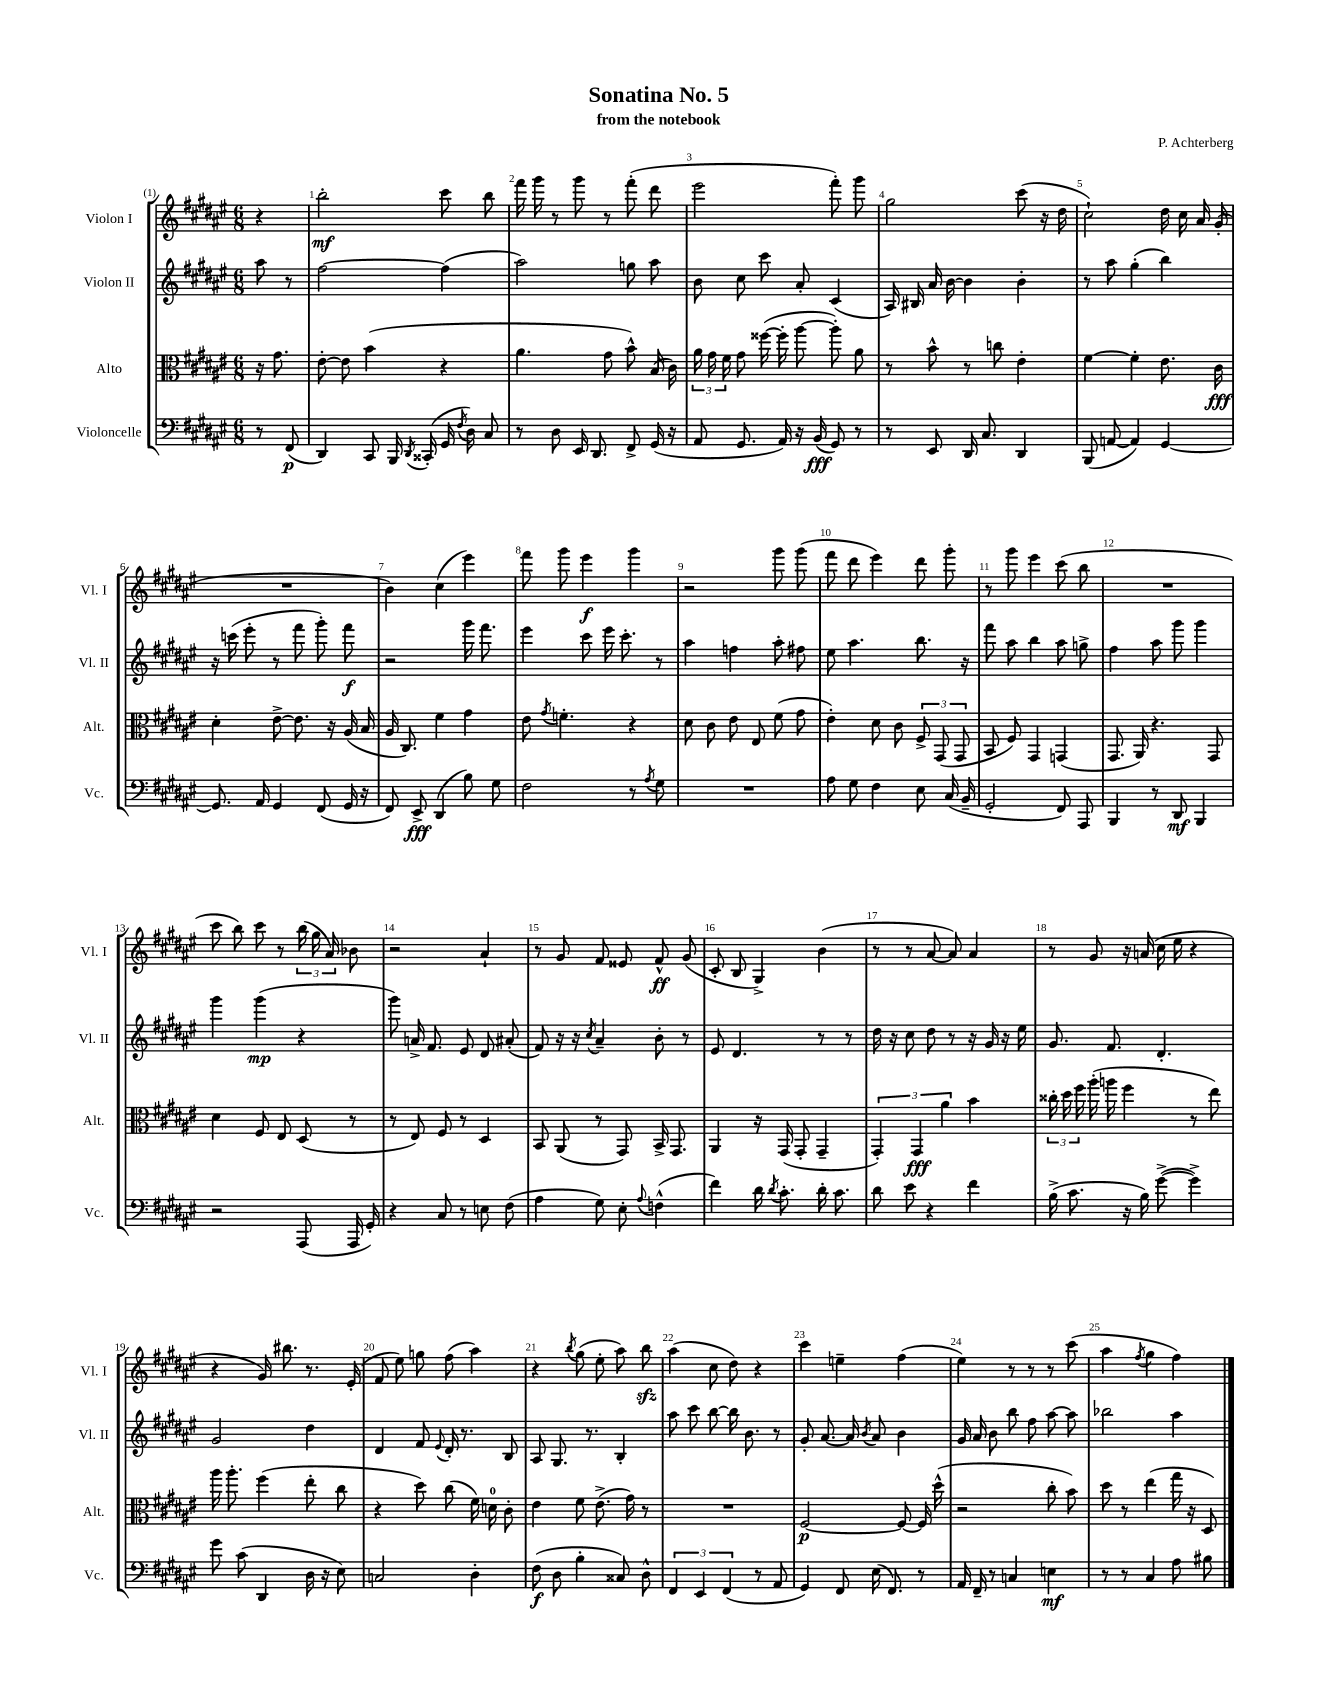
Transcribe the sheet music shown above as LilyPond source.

\header { title = "Sonatina No. 5" composer = "P. Achterberg" subtitle = "from the notebook" }
<<
\new StaffGroup <<
\new Staff = "s0" \with { instrumentName = "Violon I" shortInstrumentName = "Vl. I" } {
    \clef treble \key fis \major \numericTimeSignature \time 6/8 \partial 4
    \autoBeamOff r4 |
    b''2-.\mf cis'''8 b''8 |
    fis'''16 gis'''16 r8 gis'''8 r8 fis'''8-.( dis'''8 |
    eis'''2 fis'''8-.) gis'''8 |
    gis''2 cis'''8( r16 dis''16 |
    cis''2-!) dis''16 cis''16 ais'16 gis'16-.( |
    R2. |
    b'4) cis''4( eis'''4) |
    fis'''8 gis'''8 eis'''4\f gis'''4 |
    r2 gis'''8 gis'''8( |
    fis'''8 dis'''8 eis'''4) dis'''8 gis'''8-. |
    r8 gis'''8 eis'''4 cis'''8( b''8 |
    R2. |
    cis'''8 b''8) cis'''8 r8 \tuplet 3/2 { b''16( gis''16 ais'16) } bes'8 |
    r2 ais'4-! |
    r8 gis'8 fis'8 eisis'8 fis'8-^\ff gis'8( |
    cis'8-. b8 gis4->) b'4( |
    r8 r8 ais'8~ ais'8) ais'4 |
    r8 gis'8 r16 a'16( cis''16 eis''16 r4 |
    r4 gis'16) bis''8. r8. eis'16-.( |
    fis'8 eis''8) g''8 fis''8( ais''4) |
    r4 \acciaccatura { b''8 } gis''8( eis''8-. ais''8) b''8\sfz |
    ais''4( cis''8 dis''8) r4 |
    cis'''4 e''4-- fis''4( |
    eis''4) r8 r8 r8 cis'''8( |
    ais''4 \acciaccatura { fis''8 } gis''4 fis''4) \bar "|." |
}
\new Staff = "s1" \with { instrumentName = "Violon II" shortInstrumentName = "Vl. II" } {
    \clef treble \key fis \major \numericTimeSignature \time 6/8 \partial 4
    \autoBeamOff ais''8 r8 |
    fis''2~ fis''4( |
    ais''2) g''8 ais''8 |
    b'8 cis''8 cis'''8 ais'8-. cis'4( |
    ais16) bis16 ais'16 b'16~ b'4 b'4-. |
    r8 ais''8 gis''4-.( b''4) |
    r16 c'''16( eis'''8-. r8 fis'''8 gis'''8-.) fis'''8\f |
    r2 gis'''16 fis'''8. |
    eis'''4 cis'''8 eis'''16 cis'''8.-. r8 |
    ais''4 f''4 ais''8-. fis''8 |
    eis''8 ais''4. b''8. r16 |
    fis'''8 ais''8 b''4 ais''8 g''8-> |
    fis''4 ais''8 gis'''8 gis'''4 |
    gis'''4 gis'''4\mp( r4 |
    gis'''8) a'16-> fis'8. eis'8 dis'8 ais'8-.( |
    fis'8) r16 r16 \acciaccatura { cis''8 } ais'4-- b'8-. r8 |
    eis'8 dis'4. r8 r8 |
    dis''16 r16 cis''8 dis''8 r8 r16 gis'16 r16 eis''16 |
    gis'8. fis'8. dis'4.-. |
    gis'2 dis''4 |
    dis'4 fis'8 \appoggiatura { eis'8 } dis'16-. r8. b8 |
    ais8 gis8. r8. b4-. |
    ais''8 cis'''8 b''8~ b''16 b'8. r8 |
    gis'8-. ais'8.~ ais'16 \acciaccatura { b'8 } ais'8 b'4 |
    gis'16 ais'16 b'8 b''8 fis''8 ais''8~ ais''8 |
    bes''2 ais''4 \bar "|." |
}
\new Staff = "s2" \with { instrumentName = "Alto" shortInstrumentName = "Alt." } {
    \clef alto \key fis \major \numericTimeSignature \time 6/8 \partial 4
    \autoBeamOff r16 gis'8. |
    eis'8~-. eis'8 b'4( r4 |
    ais'4. gis'8 b'8-^) b16( cis'16) |
    \tuplet 3/2 { ais'16 gis'16 fis'16 } gis'8 fisis''16~( fisis''16-. ais''8~ ais''8-.) ais'8 |
    r8 b'8-^ r8 c''8 eis'4-. |
    fis'4~ fis'4-. eis'8. cis'16\fff |
    dis'4-. eis'8~-> eis'8. r16 ais16( b16 |
    ais16 cis8.) fis'4 gis'4 |
    eis'8 \acciaccatura { gis'8 } f'4.-. r4 |
    dis'8 cis'8 eis'8 eis8 fis'8( gis'8 |
    eis'4-.) dis'8 cis'8 \tuplet 3/2 { fis8-> gis,8( gis,8 } |
    b,8 fis8) gis,4 g,4( |
    gis,8. ais,16) r4. gis,8 |
    dis'4 fis8 eis8 dis8( r8 |
    r8 eis8) fis8 r8 dis4 |
    b,8 ais,8( r8 gis,8) b,16-> gis,8. |
    ais,4 r16 gis,16( gis,8-. gis,4-- |
    \tuplet 3/2 { gis,4-.) gis,4\fff ais'4 } b'4 |
    \tuplet 3/2 { cisis''16-. dis''16 fis''16 } ais''16-.( a''16 fis''4 r8 eis''8) |
    ais''16 ais''8.-. fis''4( eis''8-. cis''8 |
    r4 dis''8) cis''8( fis'16) d'16-0 cis'8-. |
    eis'4 fis'8 eis'8.->( gis'16) r8 |
    R2. |
    fis2~\p fis8~ fis16 dis''16-^( |
    r2 cis''8-. b'8) |
    dis''8 r8 eis''4( gis''16 r16 dis8) \bar "|." |
}
\new Staff = "s3" \with { instrumentName = "Violoncelle" shortInstrumentName = "Vc." } {
    \clef bass \key fis \major \numericTimeSignature \time 6/8 \partial 4
    \autoBeamOff r8 fis,8\p( |
    dis,4) cis,8 b,,16 \acciaccatura { dis,8 } cisis,16-.( gis,16 \acciaccatura { fis8 } dis16) cis8 |
    r8 dis8 eis,16 dis,8. fis,8-> gis,16( r16 |
    ais,8 gis,8. ais,16) r16 b,16\fff( gis,8) r8 |
    r8 eis,8 dis,16 cis8. dis,4 |
    b,,8( a,8~ a,4) gis,4~ |
    gis,8. ais,16 gis,4 fis,8( gis,16 r16 |
    fis,8) eis,8->\fff dis,4( b8) gis8 |
    fis2 r8 \acciaccatura { ais8 } gis8 |
    R2. |
    ais8 gis8 fis4 eis8 cis16( b,16-- |
    gis,2-. fis,8) ais,,8 |
    b,,4 r8 dis,8\mf b,,4 |
    r2 ais,,8( ais,,16 gis,16-.) |
    r4 cis8 r8 e8 fis8( |
    ais4 gis8) eis8-. \appoggiatura { ais8 } f4-^( |
    fis'4) dis'16 \acciaccatura { dis'8 } cis'8.-. dis'16-. cis'8. |
    dis'8 eis'8 r4 fis'4 |
    b16->( cis'8. r16 b16) gis'8~->( gis'4->) |
    gis'8 cis'8( dis,4 dis16 r16 eis8) |
    c2 dis4-. |
    fis8\f( dis8 b4-. cisis8) dis8-^ |
    \tuplet 3/2 { fis,4 eis,4 fis,4( } r8 ais,8 |
    gis,4) fis,8 eis16( fis,8.) r8 |
    ais,16 fis,16-- r8 c4 e4\mf |
    r8 r8 cis4 ais8 bis8 \bar "|." |
}
>>
>>
\layout { \context { \Score \override BarNumber.break-visibility = ##(#f #t #t) barNumberVisibility = #all-bar-numbers-visible } }
